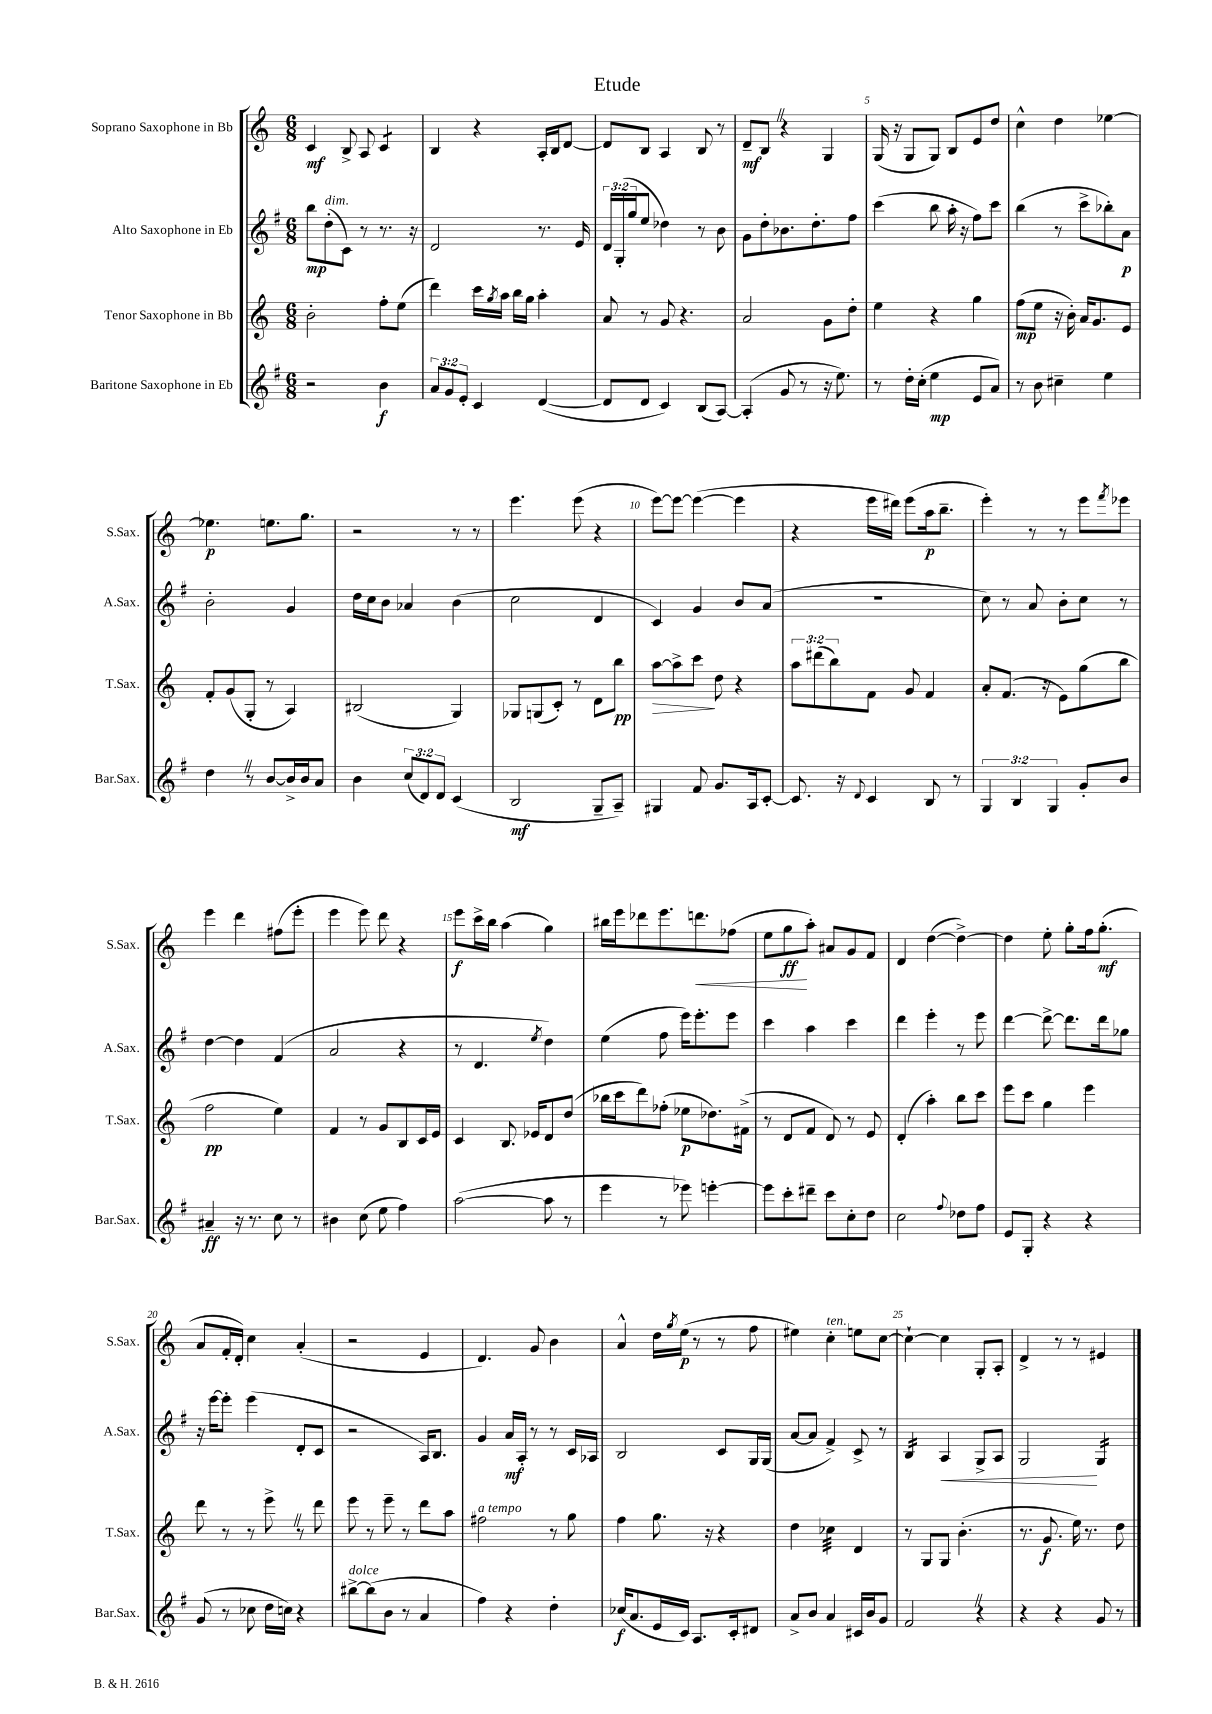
\header { title = "Etude" }
<<
\new StaffGroup <<
\new Staff = "s0" \with { instrumentName = "Soprano Saxophone in Bb" shortInstrumentName = "S.Sax." } {
    \clef treble \key c \major \numericTimeSignature \time 6/8
    c'4\mf b8-> a8 c'4:8 |
    b4 r4 a16-. b16 d'8~ |
    d'8 b8 a4 b8 r8 |
    d'8--\mf b8 \once \override BreathingSign.text = \markup { \musicglyph "scripts.caesura.straight" } \breathe r4 g4 |
    g16( r16 g8 g8) b8 e'8 d''8 |
    c''4-^ d''4 ees''4~ |
    ees''4.\p e''8. g''8. |
    r2 r8 r8 |
    e'''4. e'''8( r4 |
    e'''8~) e'''8~ e'''4~( e'''4 |
    r4 e'''16 dis'''16) e'''8( a''16\p b''8.-- |
    e'''4-.) r8 r8 e'''8 \acciaccatura { f'''8 } ees'''8 |
    e'''4 d'''4 fis''8( e'''8-. |
    e'''4 e'''8) d'''8 r4 |
    e'''8\f c'''16-> b''16 a''4( g''4) |
    bis''16 e'''16 des'''8 e'''8. d'''8.\< fes''8( |
    e''8 g''8\ff\! a''8-.) ais'8 g'8 f'8 |
    d'4 d''4~( d''4~->) |
    d''4 e''8-. g''8-. f''16 g''8.-.\mf( |
    a'8 f'16-. d'16-.) c''4 a'4-.( |
    r2 e'4 |
    d'4.) g'8 b'4 |
    a'4-^ d''16 \acciaccatura { g''8 } e''16\p( r8 r8 f''8 |
    eis''4) c''4-.^\markup { \italic "ten." } e''8 c''8~ |
    c''4~-! c''4 g8-. a8-. |
    d'4-> r8 r8 eis'4 \bar "|." |
}
\new Staff = "s1" \with { instrumentName = "Alto Saxophone in Eb" shortInstrumentName = "A.Sax." } {
    \clef treble \key g \major \numericTimeSignature \time 6/8 \override Staff.TupletNumber.text = #tuplet-number::calc-fraction-text
    b''8\mp d''8-.^\markup { \italic "dim." }( c'8) r8 r8. r16 |
    d'2 r8. e'16 |
    \tuplet 3/2 { d'16 g16-.( g''16 } e''8 des''4) r8 b'8 |
    g'8 d''8-. bes'8. d''8.-. fis''8 |
    c'''4( b''8 a''16-. r16 fis''8) c'''8 |
    b''4( r8 c'''8-> bes''8-.) a'8\p |
    b'2-. g'4 |
    d''16 c''16 b'8 aes'4 b'4( |
    c''2 d'4 |
    c'4) g'4 b'8 a'8( |
    R2. |
    c''8) r8 a'8 b'8-. c''8 r8 |
    d''4~ d''4 fis'4( |
    a'2 r4 |
    r8 d'4. \acciaccatura { e''8 } d''4) |
    e''4( fis''8 e'''16) e'''8.-. e'''8 |
    c'''4 a''4 c'''4 |
    d'''4 e'''4-. r8 e'''8 |
    d'''4~ d'''8~-> d'''8. d'''16 ges''8 |
    r16 e'''16~ e'''8-. e'''4( d'8-. c'8 |
    r2 a16) b8. |
    g'4 a'16\mf a16-. r8 r8 c'16 aes16 |
    b2 c'8 g16 g16( |
    a'8~ a'8 fis'4->) c'8-> r8 |
    b4:16 a4\< g8-> a8 |
    g2\! g4:16 \bar "|." |
}
\new Staff = "s2" \with { instrumentName = "Tenor Saxophone in Bb" shortInstrumentName = "T.Sax." } {
    \clef treble \key c \major \numericTimeSignature \time 6/8 \override Staff.TupletNumber.text = #tuplet-number::calc-fraction-text
    b'2-. f''8-. e''8( |
    d'''4) c'''16 \acciaccatura { g''8 } a''16 b''16 g''16 a''4-. |
    a'8 r8 g'8 r4. |
    a'2 g'8 d''8-. |
    e''4 r4 g''4 |
    f''8\mp( e''8 r16 b'16-.) a'16 g'8. e'8 |
    f'8-. g'8( g8-. r8 a4) |
    bis2( g4) |
    ges8 g8( c'8-.) r8 d'8 b''8\pp |
    a''8~\> a''8-> c'''8\! d''8 r4 |
    \tuplet 3/2 { a''8 dis'''8( b''8) } f'8 g'8 f'4 |
    a'8-. f'8.( r16 e'8) g''8( b''8 |
    f''2\pp e''4) |
    f'4 r8 g'8 b8 c'16 e'16 |
    c'4 b8. ees'16 d'8 d''8( |
    bes''16 c'''16 d'''8) fes''8-.( ees''8\p des''8.) fis'16->( |
    r8 d'8 f'8 d'8) r8 e'8 |
    d'4-.( a''4-.) b''8 c'''8 |
    e'''8 c'''8 g''4 e'''4 |
    d'''8 r8 r8 e'''8-> \once \override BreathingSign.text = \markup { \musicglyph "scripts.caesura.straight" } \breathe r8 d'''8 |
    e'''8 r8 e'''8-- r8 d'''8 a''8 |
    fis''2^\markup { \italic "a tempo" } r8 g''8 |
    f''4 g''8. r16 r4 |
    d''4 ces''4:32 d'4 |
    r8 g8 g8 b'4.-.( |
    r8. g'8.\f e''16) r8. d''8 \bar "|." |
}
\new Staff = "s3" \with { instrumentName = "Baritone Saxophone in Eb" shortInstrumentName = "Bar.Sax." } {
    \clef treble \key g \major \numericTimeSignature \time 6/8 \override Staff.TupletNumber.text = #tuplet-number::calc-fraction-text
    r2 b'4\f |
    \tuplet 3/2 { a'8 g'8 e'8-. } c'4 d'4~( |
    d'8 d'8 c'4) b8( a8~) |
    a4-.( g'8 r8 r16 e''8.) |
    r8 d''16-. c''16-.( e''4\mp e'8 a'8) |
    r8 b'8 cis''4-- e''4 |
    d''4 \once \override BreathingSign.text = \markup { \musicglyph "scripts.caesura.straight" } \breathe r8 b'8~ b'16-> b'16 a'8 |
    b'4 \tuplet 3/2 { c''8( d'8) d'8 } c'4( |
    b2\mf g8-- a8--) |
    gis4 fis'8 g'8. a16 c'8~-. |
    c'8. r16 \appoggiatura { d'8 } c'4 b8 r8 |
    \tuplet 3/2 { g4 b4 g4 } g'8-. b'8 |
    ais'4--\ff r16 r8. c''8 r8 |
    bis'4 c''8( e''8 fis''4) |
    a''2~( a''8 r8 |
    e'''4 r8 ees'''8) e'''4~-. |
    e'''8 c'''8-. dis'''8-- c'''8 c''8-. d''8 |
    c''2 \appoggiatura { fis''8 } des''8 fis''8 |
    e'8 g8-. r4 r4 |
    g'8( r8 ces''8 d''16 c''16) r4 |
    bis''8~->^\markup { \italic "dolce" } bis''8( b'8 r8 a'4 |
    fis''4) r4 d''4-. |
    ces''16\f( a'8. e'16 c'16) a8. c'16-. dis'8 |
    a'8-> b'8 a'4 cis'16 b'16 g'8 |
    fis'2 \once \override BreathingSign.text = \markup { \musicglyph "scripts.caesura.straight" } \breathe r4 |
    r4 r4 g'8 r8 \bar "|." |
}
>>
>>
\layout { \context { \Score \override BarNumber.break-visibility = ##(#f #t #t) barNumberVisibility = #(every-nth-bar-number-visible 5) } }
